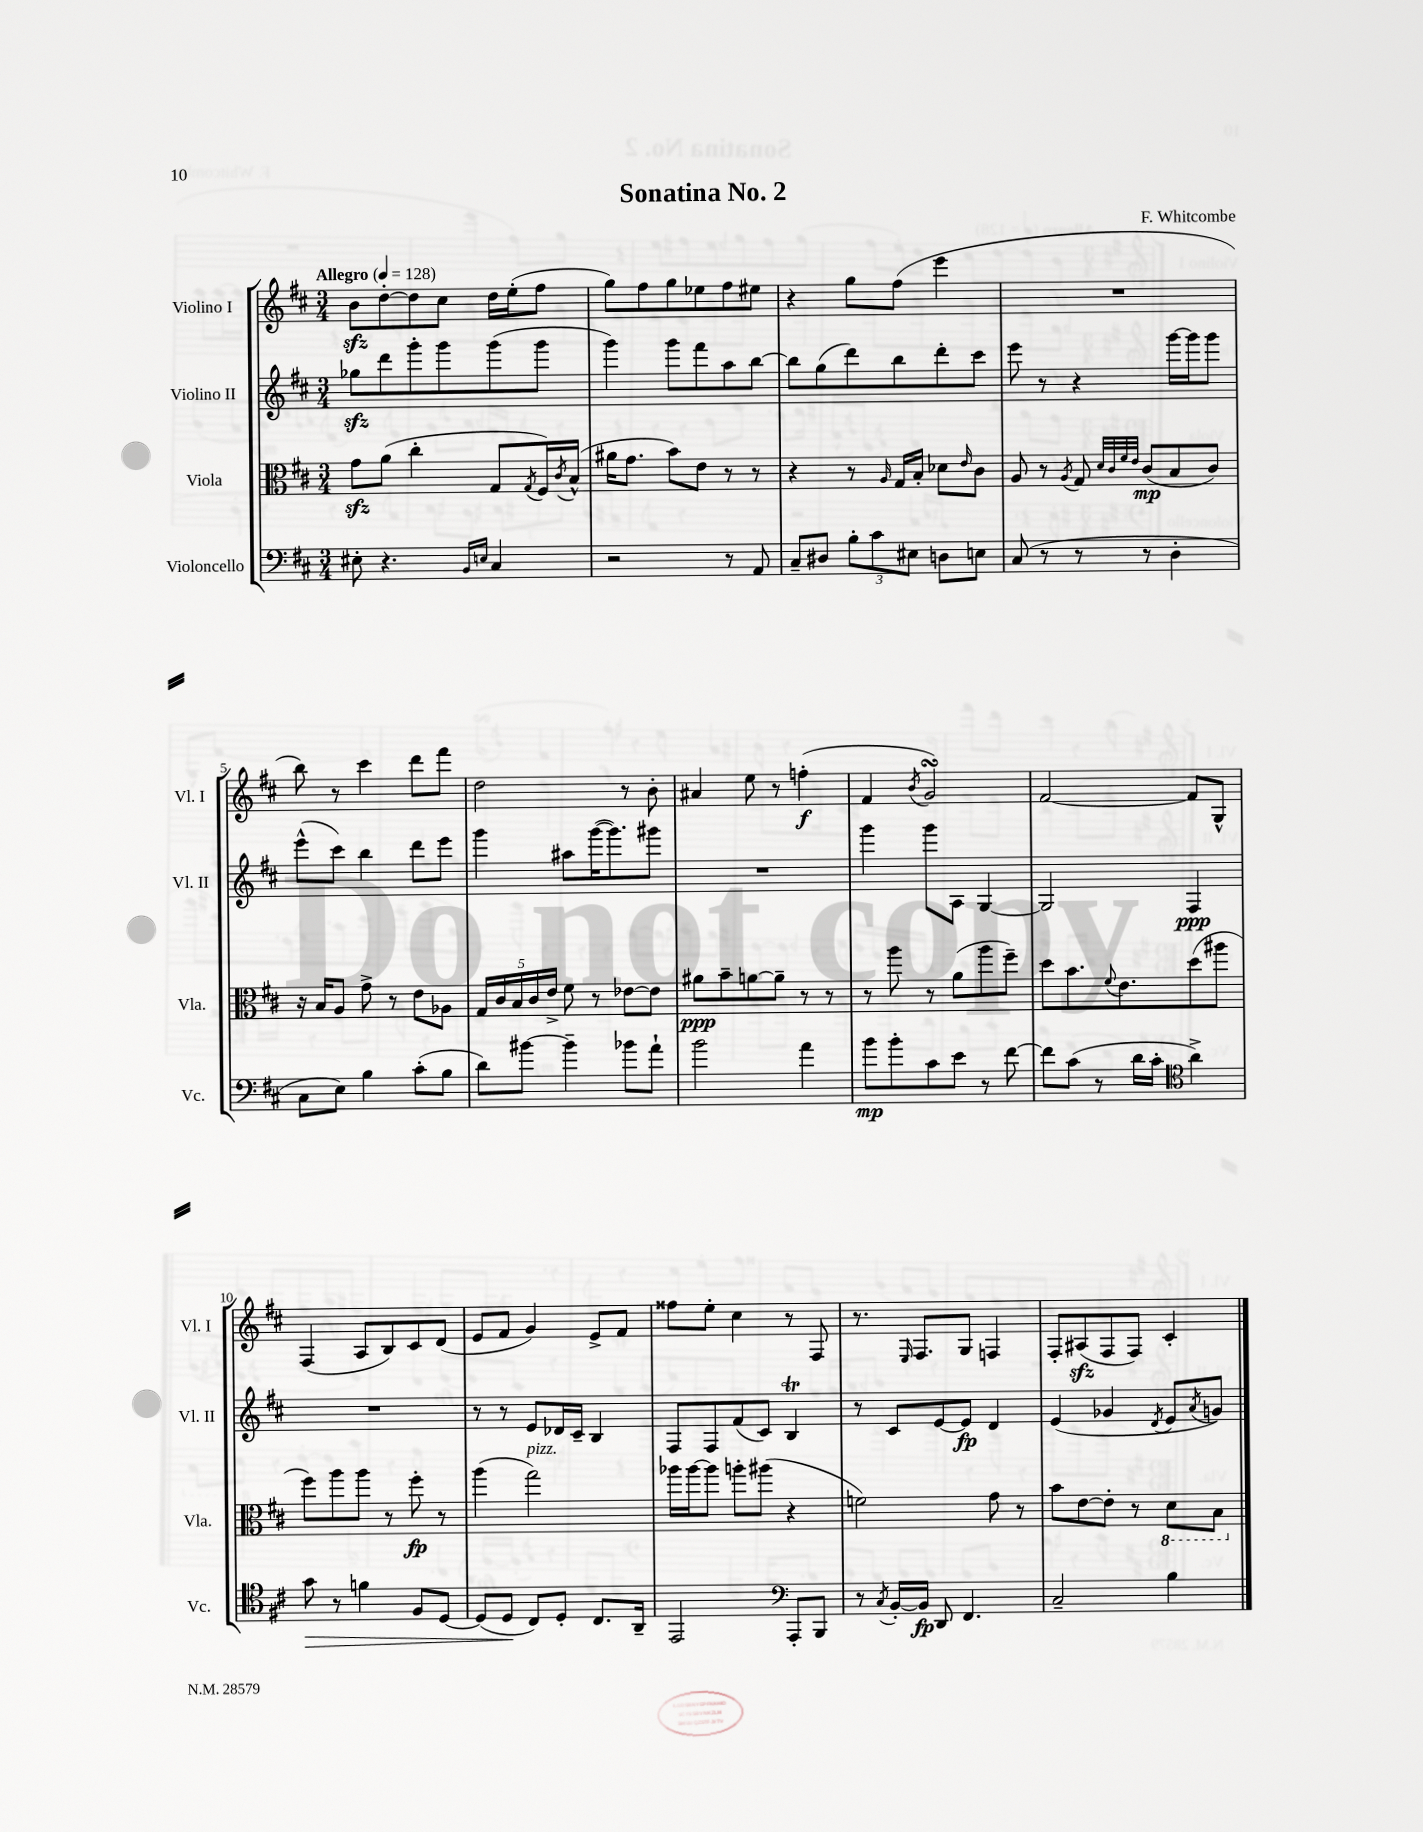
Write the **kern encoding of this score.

**kern	**kern	**kern	**kern
*staff4	*staff3	*staff2	*staff1
*clefF4	*clefC3	*clefG2	*clefG2
*k[f#c#]	*k[f#c#]	*k[f#c#]	*k[f#c#]
*M3/4	*M3/4	*M3/4	*M3/4
*MM128	*MM128	*MM128	*MM128
8E#'\	8g\L	8gg-\L	8b\L
4.r	(8a\J	8ddd\	[8dd'\
.	4cc#'\	8ggg'\	8dd\]
.	.	8ggg\	8cc#\J
16qqBB/LL	.	.	.
16qqE/JJ	.	.	.
4C#/	8G/L	(8ggg\	16dd\LL
.	.	.	(16ee'\J
.	8qG/	.	.
.	16F#/L)	8ggg\J	8ff#\J
.	8qc#/	.	.
.	(16B^^/JJ	.	.
=	=	=	=
2r	16a#\LK	4ggg\)	8gg\L)
.	8.g\J	.	.
.	.	.	8ff#\
.	8b\L)	8ggg\L	8gg\
.	8e\J	8fff#\	8ee-\
8r	8r	8aa\	8ff#\
8AA/	8r	[8bb\J	8ee#\J
=	=	=	=
8C#~/L	4r	8bb\]L	4r
8D#/J	.	(8gg\	.
12B'\L	8r	8ddd\)	8gg\L
12c#\	.	.	.
.	16qqA/	.	.
.	16G/LL	8bb\	(8ff#\J
12E#\J	.	.	.
.	16B'/JJ	.	.
8D\L	8d-\L	8ddd'\	4eee\
.	16qqe/	.	.
8E\J	8c#\J	8ccc#\J	.
=	=	=	=
(8C#/	8A/	8eee\	2.r
8r	8r	8r	.
.	8qA/	.	.
8r	8G/	4r	.
.	32qqd/LLL	.	.
.	32qqc#/	.	.
.	32qqf#/	.	.
.	32qqe/JJJ	.	.
8r	(8c#/L	.	.
4D'\	8B/	[16ggg\LL	.
.	.	16ggg\]J	.
.	8c#/J)	8ggg\J	.
=	=	=	=
8C#\L	16r	(8eee^^\L	8bb\)
.	16B/LK	.	.
8E\J)	8A/J	8ccc#\J)	8r
4B\	8g^\	4bb\	4ccc#\
.	8r	.	.
(8c#'\L	8e\L	8ddd\L	8ddd\L
8B\J	8A-\J	8eee\J	8fff#\J
=	=	=	=
8d\L)	20G/LL	4ggg\	2dd\
.	20c#/	.	.
.	20B/	.	.
[8b#\J	.	.	.
.	20c#/	.	.
.	20e^/JJ	.	.
4b#~\]	8f#\	8aa#\L	.
.	8r	([16ggg\K	.
.	.	8.ggg\])	.
8b-\L	[8e-\L	.	8r
8a`\J	8e-\]J	8ggg#\J	8b'\
=	=	=	=
2b\	8a#\L	2.r	4a#/
.	8b~\	.	.
.	[8a\	.	8ee\
.	8a~\]J	.	8r
4a\	8r	.	(4ff'\
.	8r	.	.
=	=	=	=
8b\L	8r	4ggg\	4f#/
8b'\	8aa\	.	.
.	.	.	8qb/
8c#\	8r	8ggg\L	2g/)
8e\J	(8a\L	8A\J	.
8r	8aa\	[4G/	.
[8f#\	8ff#~\J)	.	.
=	=	=	=
8f#\]L	8dd\L	2G/]	[2f#/
(8c#\J	8.b\	.	.
8r	.	.	.
.	8qqf#/	.	.
.	8.e\	.	.
16d\LL	.	.	.
16c#'\JJ	.	.	.
*clefC4	*	*	*
4a^\)	(8dd\	4F#/	8f#/]L
.	8aa#\J	.	8G^^/J
=	=	=	=
8g\	8ff#\L)	2.r	(4F#/
8r	8aa\	.	.
4f\	8aa\J	.	8A/L
.	8r	.	8B/)
8F#/L	8ff#'\	.	8c#/
[8D/J	8r	.	(8d/J
=	=	=	=
(8D/]L	(4aa\	8r	8e/L
8D/J	.	8r	8f#/J
8C#/L)	2gg\)	8e/L	4g/)
8D'/J	.	16d-/L	.
.	.	16c#~/JJ	.
8.C#/L	.	4B/	8e^/L
.	.	.	8f#/J
16AA~/Jk	.	.	.
=	=	=	=
2EE/	16aa-\LL	8F#/L	8ff##\L
.	[16aa-\J	.	.
.	8aa-\]J	8F#/	8ee'\J
.	8aa'\L	(8f#/	4cc#\
.	(8aa#\J	8c#/J)	.
*clefF4	*	*	*
8AAA'/L	4r	4B/	8r
8BBB/J	.	.	8F#/
=	=	=	=
8r	2f\)	8r	8.r
8qC#/	.	.	.
[16BB'/LL	.	8c#/L	.
.	.	.	16qqE/
16BB/]JJ	.	.	8.F#/L
8DD/	.	[8e/	.
4.FF#/	.	8e/]J	8G/J
.	8g\	4d/	4F/
.	8r	.	.
=	=	=	=
2C#~/	8b\L	(4e/	8F#'/L
.	[8e\	.	(8A#/
.	8e'\]J	4g-/	8F#/
.	8r	.	8F#/J)
.	.	8qd/	.
4B\	8D\L	8e/L	4c#'/
.	.	8qa/	.
.	8BB\J	8g/J)	.
==	==	==	==
*-	*-	*-	*-
